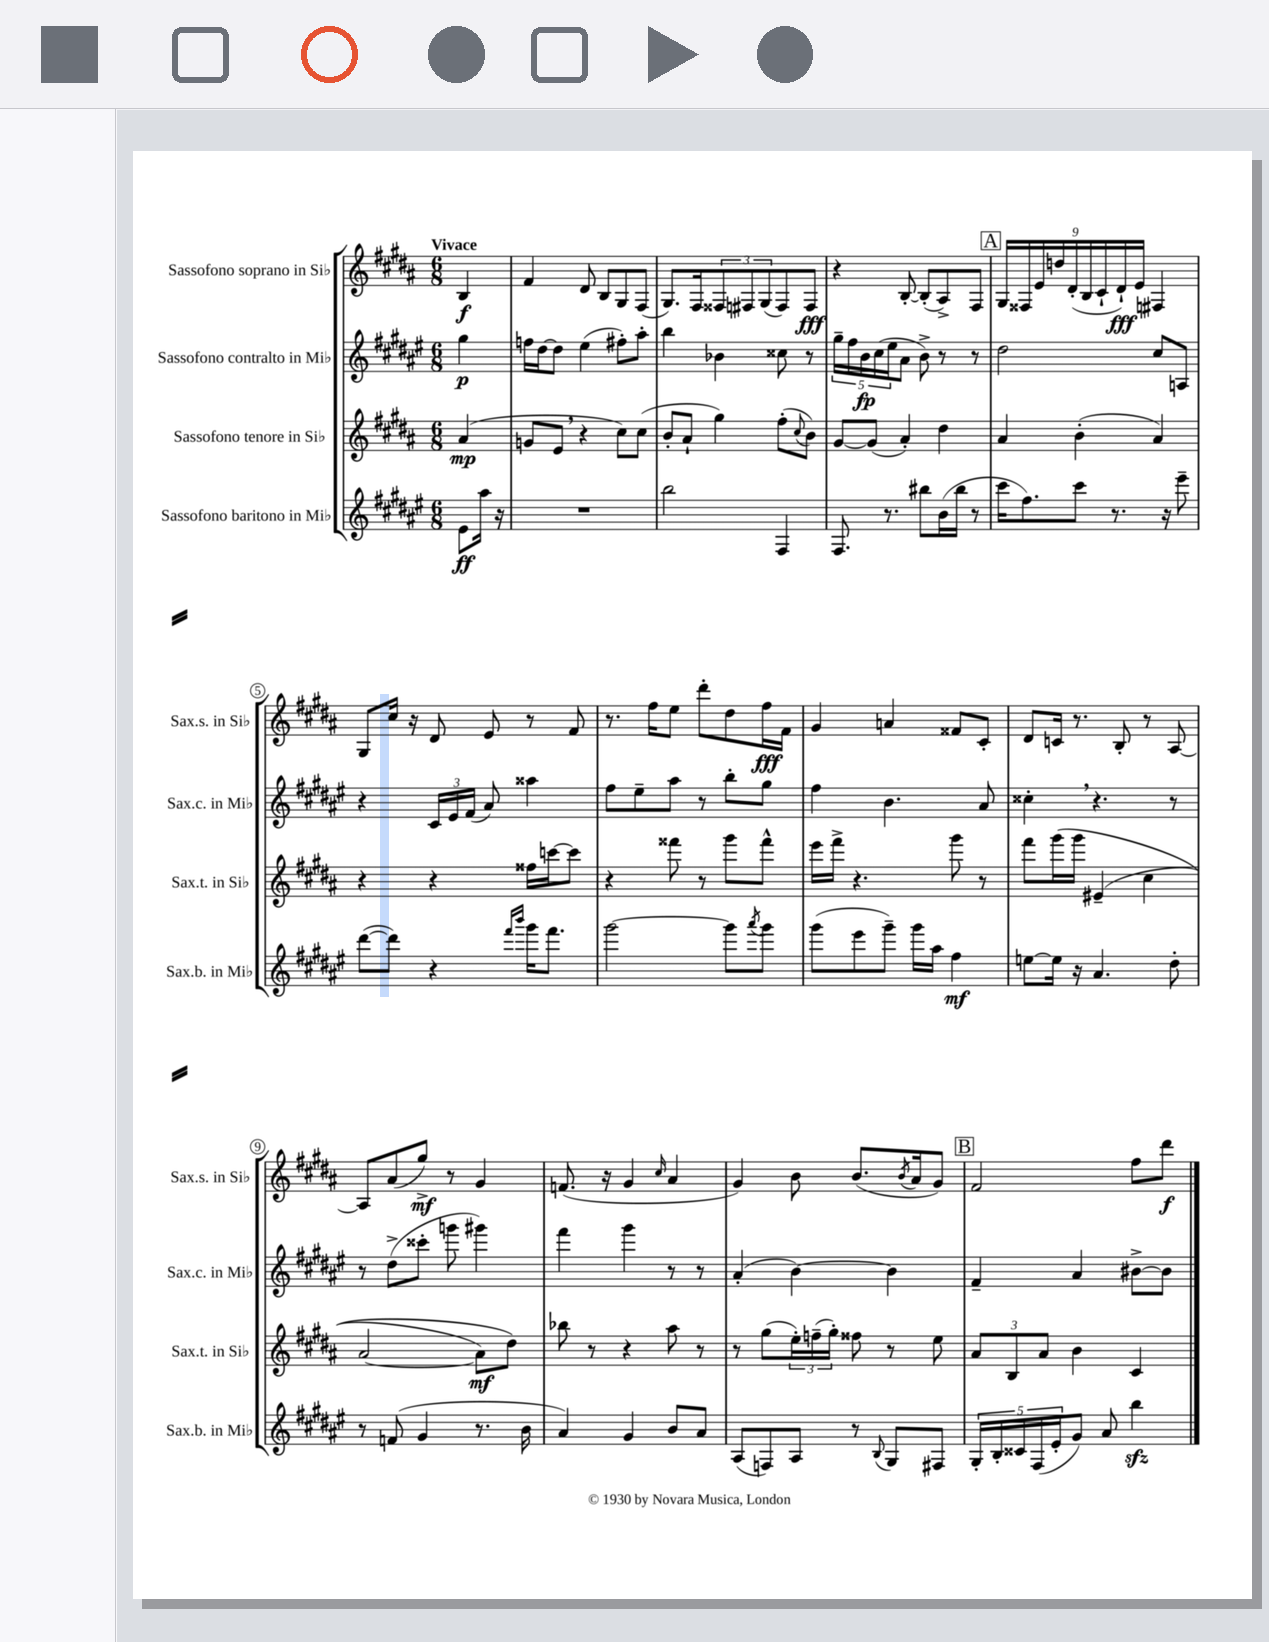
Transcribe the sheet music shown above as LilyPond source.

<<
\new StaffGroup <<
\new Staff = "s0" \with { instrumentName = "Sassofono soprano in Sib" shortInstrumentName = "Sax.s. in Sib" } {
    \clef treble \key b \major \numericTimeSignature \time 6/8 \partial 4 \tempo "Vivace"
    b4\f |
    fis'4 dis'8 b8 gis8 fis8( |
    gis8.) fis16 \tuplet 3/2 { fisis8 fis8 gis8( } fis8) fis8\fff |
    r4 b8~-. b8-.( ais8->) fis8 |
    \mark \markup { \box "A" } \tuplet 9/8 { gis16 fisis16 e'16 d''16 dis'16-.( b16 cis'16-! dis'16-!\fff) e'16 } fis4 |
    gis8 cis''16 r16 dis'8 e'8 r8 fis'8 |
    r8. fis''16 e''8 dis'''8-. dis''8 fis''16\fff fis'16 |
    gis'4 a'4 fisis'8 cis'8-. |
    dis'8 c'16 r8. b8-. r8 ais8~ |
    ais8 ais'8( gis''8->\mf) r8 gis'4 |
    f'8.( r16 gis'4 \grace { cis''16 } ais'4 |
    gis'4) b'8 b'8.( \acciaccatura { b'8 } ais'16 gis'8) |
    \mark \markup { \box "B" } fis'2 fis''8 dis'''8\f \bar "|." |
}
\new Staff = "s1" \with { instrumentName = "Sassofono contralto in Mib" shortInstrumentName = "Sax.c. in Mib" } {
    \clef treble \key fis \major \numericTimeSignature \time 6/8 \partial 4
    gis''4\p |
    f''16 dis''16~ dis''8 eis''4( fis''8-.) ais''8-. |
    b''4 bes'4 cisis''8 r8 |
    \tuplet 5/4 { gis''16-- fis''16 b'16\fp cis''16( eis''16 } ais'8 b'8->) r8 r8 |
    \mark \markup { \box "A" } dis''2 cis''8 a8 |
    r4 \tuplet 3/2 { cis'16 eis'16 fis'16( } ais'8) aisis''4 |
    fis''8 eis''8-- ais''8 r8 b''8-. gis''8 |
    fis''4 b'4. ais'8 |
    cisis''4-. \breathe r4. r8 |
    r8 dis''8->( cisis'''8-. g'''8 gis'''4) |
    fis'''4 gis'''4 r8 r8 |
    ais'4-.( b'4~) b'4 |
    \mark \markup { \box "B" } fis'4-- ais'4 bis'8~-> bis'8 \bar "|." |
}
\new Staff = "s2" \with { instrumentName = "Sassofono tenore in Sib" shortInstrumentName = "Sax.t. in Sib" } {
    \clef treble \key b \major \numericTimeSignature \time 6/8 \partial 4
    ais'4\mp( |
    g'8 e'8 \breathe r4 cis''8) cis''8( |
    b'8-. ais'8-! gis''4) fis''8-.( \appoggiatura { cis''8 } b'8) |
    gis'8~ gis'8( ais'4-.) dis''4 |
    \mark \markup { \box "A" } ais'4 b'4-.( ais'4) |
    r4 r4 fisis''16 c'''16~ c'''8 |
    r4 fisis'''8 r8 gis'''8 fisis'''8-^ |
    e'''16 fis'''16-> r4. gis'''8 r8 |
    fis'''8 gis'''16\( gis'''16 eis'4--( cis''4 |
    ais'2~ ais'8\mf) dis''8\) |
    bes''8 r8 r4 ais''8 r8 |
    r8 gis''8( \tuplet 3/2 { e''16-.) f''16--( gis''16-.) } fisis''8 r8 e''8 |
    \mark \markup { \box "B" } \tuplet 3/2 { ais'8 b8 ais'8 } b'4 cis'4 \bar "|." |
}
\new Staff = "s3" \with { instrumentName = "Sassofono baritono in Mib" shortInstrumentName = "Sax.b. in Mib" } {
    \clef treble \key fis \major \numericTimeSignature \time 6/8 \partial 4
    eis'8\ff ais''16 r16 |
    R2. |
    b''2 fis4 |
    fis8. r8. bis''8 b'16( bis''16 r8 |
    \mark \markup { \box "A" } cis'''16 fis''8.) cis'''8 r8. r16 eis'''8-- |
    dis'''8~( dis'''8) r4 \grace { fis'''16 b'''16 } gis'''16 fis'''8. |
    gis'''2~ gis'''8 \acciaccatura { ais'''8 } gis'''8 |
    gis'''8( eis'''8 gis'''8--) gis'''16 ais''16 fis''4\mf |
    e''8~ e''16 r16 ais'4. dis''8-. |
    r8 f'8( gis'4 r8. b'16 |
    ais'4) gis'4 b'8 ais'8 |
    ais8( f8) ais8 r8 \appoggiatura { b8 } gis8 fis8 |
    \mark \markup { \box "B" } \tuplet 5/4 { gis16-. b16-. cisis'16 fis16( eis'16-. } gis'8) ais'8 b''4\sfz \bar "|." |
}
>>
>>
\layout { \context { \Score \override BarNumber.stencil = #(make-stencil-circler 0.1 0.3 ly:text-interface::print) } }
